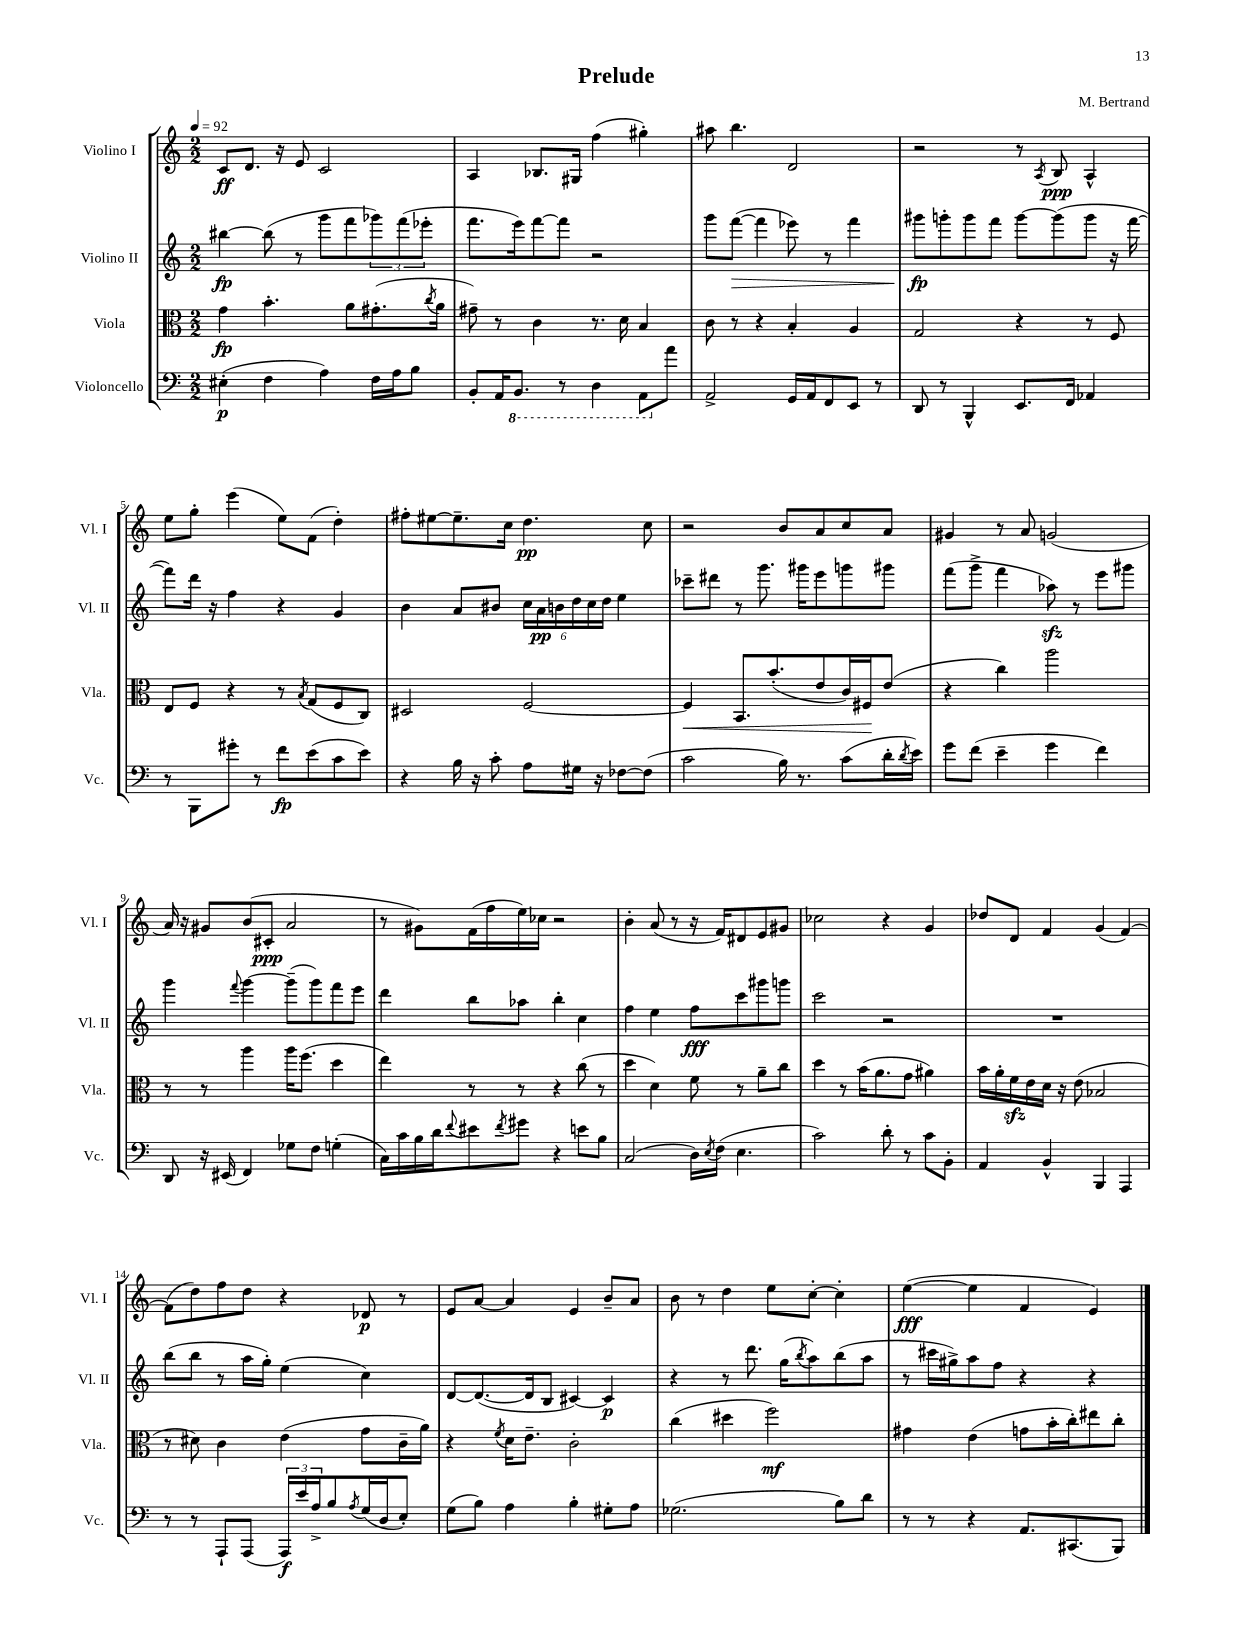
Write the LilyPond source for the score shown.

\header { title = "Prelude" composer = "M. Bertrand" }
<<
\new StaffGroup <<
\new Staff = "s0" \with { instrumentName = "Violino I" shortInstrumentName = "Vl. I" } {
    \clef treble \key c \major \numericTimeSignature \time 2/2 \tempo 4 = 92
    c'8\ff d'8. r16 e'8 c'2 |
    a4 bes8. gis16 f''4( gis''4-.) |
    ais''8 b''4. d'2 |
    r2 r8 \acciaccatura { a8 } b8\ppp a4-^ |
    e''8 g''8-. e'''4( e''8) f'8( d''4-.) |
    fis''8-. eis''8~ eis''8.-- c''16 d''4.\pp c''8 |
    r2 b'8 a'8 c''8 a'8 |
    gis'4 r8 a'8 g'2( |
    a'16) r16 gis'8 b'8( cis'8-.\ppp a'2 |
    r8 gis'8) f'16( f''16 e''16) ces''16 r2 |
    b'4-. a'8( r8 r16 f'16) dis'8 e'8 gis'8 |
    ces''2 r4 g'4 |
    des''8 d'8 f'4 g'4( f'4~) |
    f'8( d''8) f''8 d''8 r4 des'8\p r8 |
    e'8 a'8~ a'4 e'4 b'8-- a'8 |
    b'8 r8 d''4 e''8 c''8~-. c''4-. |
    e''4~\fff( e''4 f'4 e'4) \bar "|." |
}
\new Staff = "s1" \with { instrumentName = "Violino II" shortInstrumentName = "Vl. II" } {
    \clef treble \key c \major \numericTimeSignature \time 2/2
    bis''4~\fp bis''8( r8 g'''8 f'''8 \tuplet 3/2 { ges'''8) f'''8( ees'''8-. } |
    f'''8. e'''16) f'''8~ f'''8 r2 |
    g'''8 f'''8~\>( f'''4 ees'''8) r8 f'''4 |
    gis'''8\fp\! g'''8-. g'''8 f'''8 g'''8~ g'''8( g'''8 r16 f'''16~ |
    f'''8) d'''16 r16 f''4 r4 g'4 |
    b'4 a'8 bis'8 \tuplet 6/4 { c''16 a'16\pp b'16 d''16 c''16 d''16 } e''4 |
    ces'''8-- dis'''8 r8 g'''8. gis'''16 e'''8 g'''8 gis'''8 |
    f'''8( g'''8-> f'''4 aes''8\sfz) r8 e'''8 gis'''8 |
    g'''4 \appoggiatura { f'''8 } g'''4~ g'''8--( g'''8) f'''8 e'''8 |
    d'''4 b''8 aes''8 b''4-. c''4 |
    f''4 e''4 f''8\fff c'''8 gis'''8 g'''8 |
    c'''2 r2 |
    R1 |
    b''8( b''8 r8 a''16 g''16-.) e''4( c''4) |
    d'8~ d'8.~( d'16 b8 cis'4~) cis'4\p |
    r4 r8 d'''8. g''16( \acciaccatura { b''8 } a''8) b''8( a''8 |
    r8 cis'''16 gis''16->) a''8 f''8 r4 r4 \bar "|." |
}
\new Staff = "s2" \with { instrumentName = "Viola" shortInstrumentName = "Vla." } {
    \clef alto \key c \major \numericTimeSignature \time 2/2
    g'4\fp b'4.-. a'8 gis'8.-.( \acciaccatura { c''8 } a'16 |
    gis'8--) r8 c'4 r8. d'16 b4 |
    c'8 r8 r4 b4-. a4 |
    g2 r4 r8 f8 |
    e8 f8 r4 r8 \acciaccatura { b8 } g8( f8 c8) |
    dis2 f2~ |
    f4\< b,8. b'8.-.( e'8 c'16) fis16\! e'8( |
    r4 c''4) a''2 |
    r8 r8 a''4 a''16 f''8.( d''4 |
    e''4) r8 r8 r4 c''8( r8 |
    d''4 d'4) f'8 r8 a'8-- c''8 |
    d''4 r8 b'16( a'8. g'8 ais'4) |
    b'16 a'16-. f'16\sfz e'16 d'16 r16 e'8( bes2 |
    r8 dis'8) c'4 e'4( g'8 c'16-- a'16) |
    r4 \acciaccatura { f'8 } d'16 e'8.-- c'2-. |
    c''4( dis''4 f''2\mf) |
    gis'4 e'4( g'8 b'16-. c''16-.) eis''8 c''8-. \bar "|." |
}
\new Staff = "s3" \with { instrumentName = "Violoncello" shortInstrumentName = "Vc." } {
    \clef bass \key c \major \numericTimeSignature \time 2/2
    eis4-.\p( f4 a4) f16 a16 b8 |
    b,8-. a,16 \ottava #-1 b,,8. r8 d,4 a,,8 \ottava #0 a'8 |
    a,2-> g,16 a,16 f,8 e,8 r8 |
    d,8 r8 b,,4-^ e,8. f,16 aes,4 |
    r8 b,,8 gis'8-. r8 f'8\fp e'8( c'8 e'8) |
    r4 b16 r16 c'8-. a8 gis16 r16 fes8~ fes8( |
    c'2 b16) r8. c'8( d'16-. \acciaccatura { d'8 } e'16) |
    g'8 f'8( e'4-- g'4 f'4) |
    d,8 r16 eis,16( f,4) ges8 f8 g4-.( |
    c16) c'16 b16 d'16 \appoggiatura { f'8 } eis'8 \acciaccatura { f'8 } gis'8 r4 e'8 b8 |
    c2( d16) \acciaccatura { e8 } f16( e4. |
    c'2) d'8-. r8 c'8 b,8-. |
    a,4 b,4-^ b,,4 a,,4 |
    r8 r8 a,,8-! a,,8( \tuplet 3/2 { a,,16\f) e'16 a16-> } b8 \acciaccatura { a8 } g16( d16 e8-.) |
    g8( b8) a4 b4-. gis8-. a8 |
    ges2.( b8) d'8 |
    r8 r8 r4 a,8. cis,8.( b,,8) \bar "|." |
}
>>
>>
